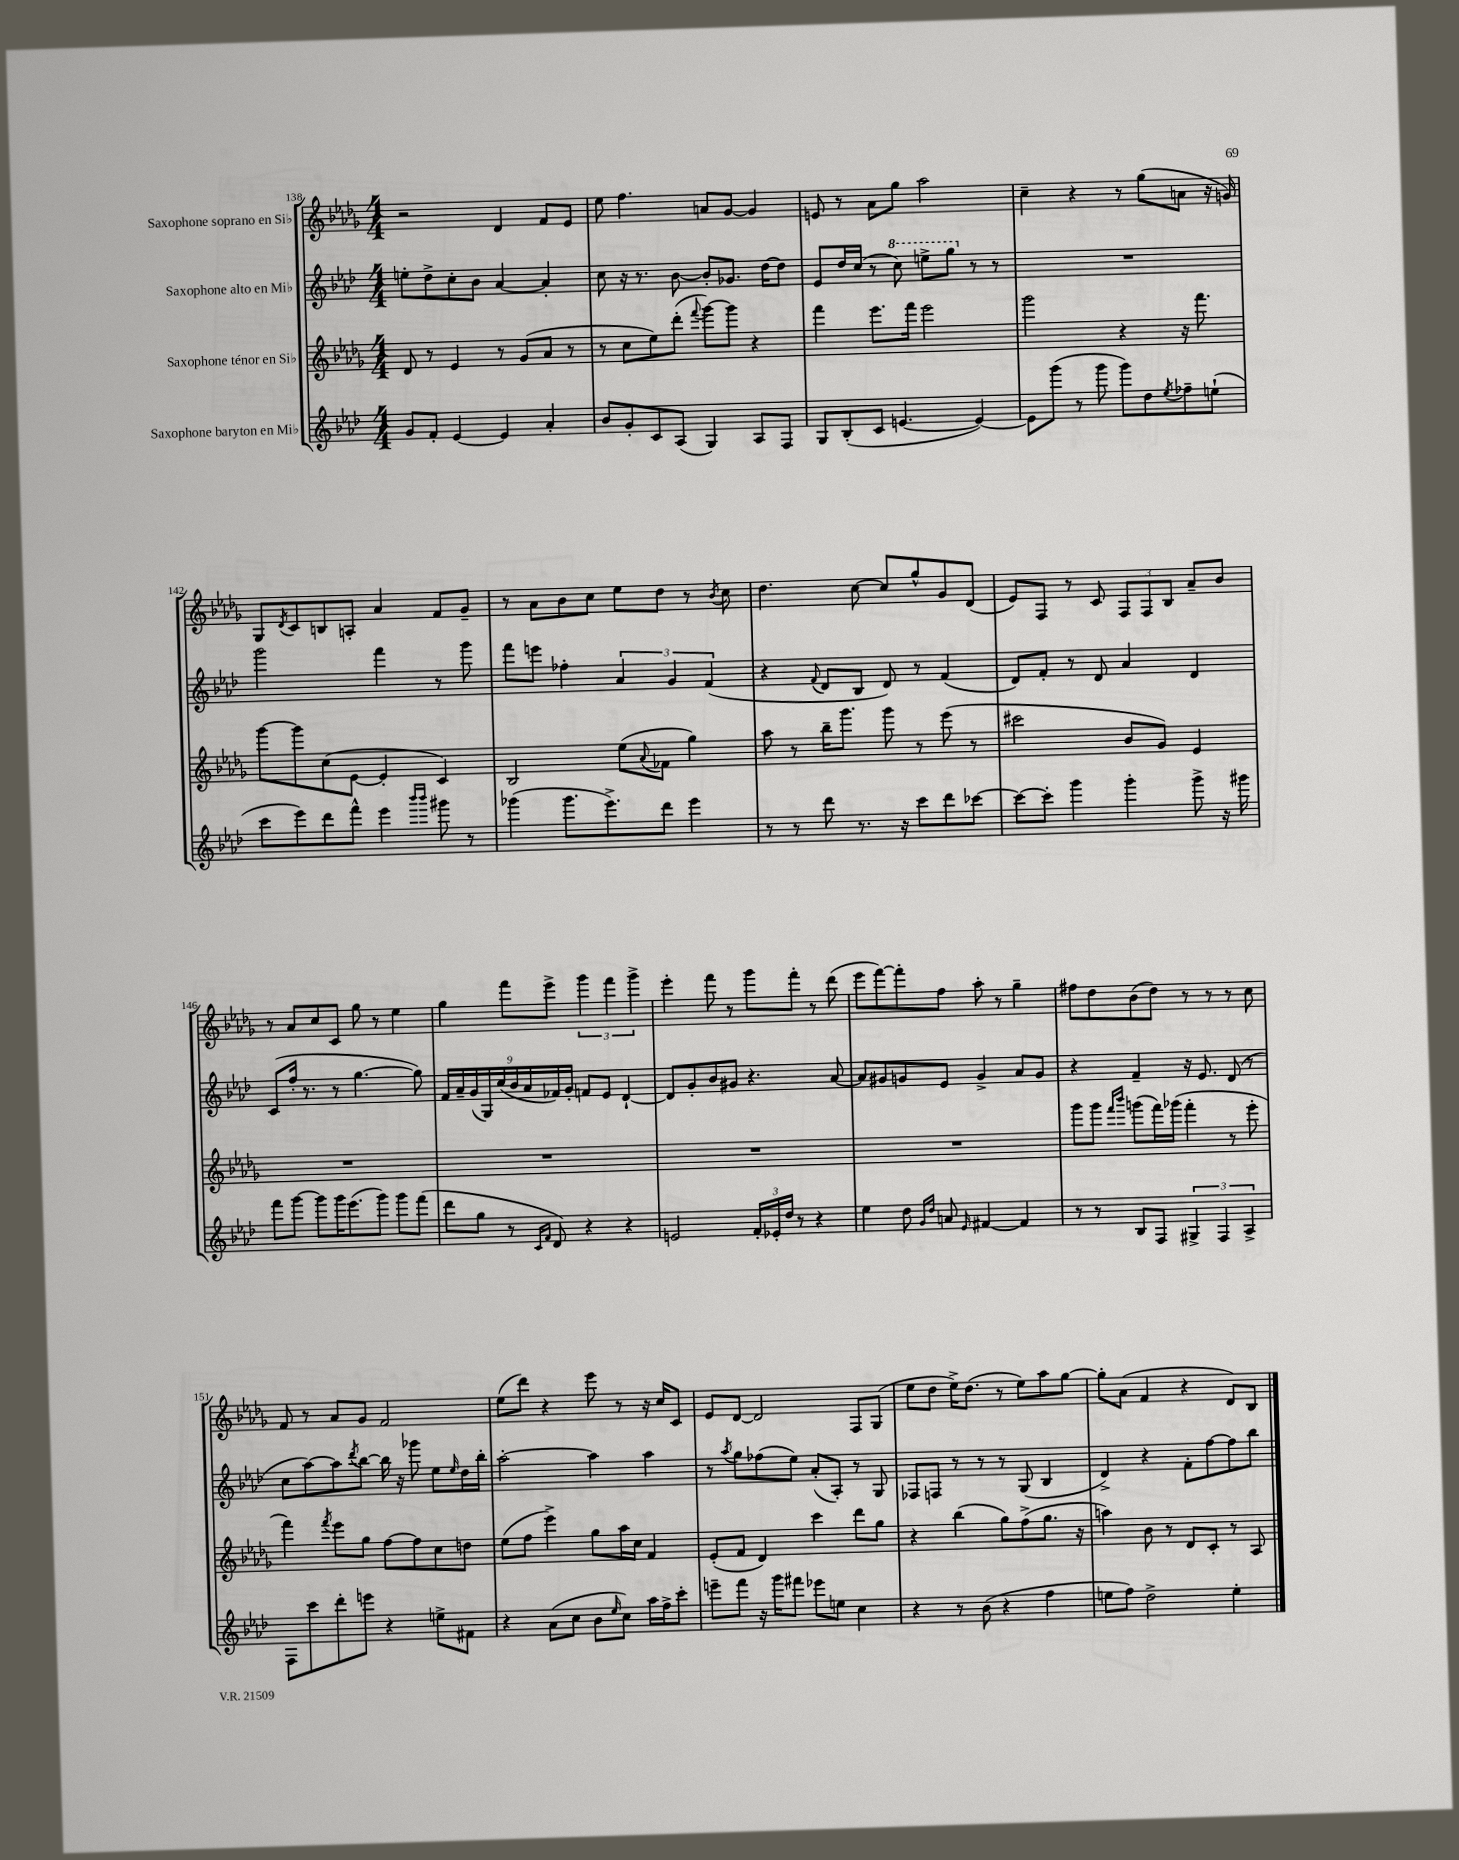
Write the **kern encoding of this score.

**kern	**kern	**kern	**kern
*staff4	*staff3	*staff2	*staff1
*clefG2	*clefG2	*clefG2	*clefG2
*k[b-e-a-d-]	*k[b-e-a-d-g-]	*k[b-e-a-d-]	*k[b-e-a-d-g-]
*M4/4	*M4/4	*M4/4	*M4/4
8g	8d-	8ee'	2r
8f'	8r	8dd-^	.
[4e-	4e-	8cc'	.
.	.	8b-	.
4e-]	8r	[4a-	4d-
.	(8g-	.	.
4a-'	8a-	4a-']	8f
.	8r	.	8e-
=	=	=	=
8b-	8r	8cc	8ee-
8g'	8cc	16r	4.ff
.	.	8.r	.
8c	8ee-)	.	.
(8A-	(8ddd-'	[8b-	.
.	8qqfff	.	.
4G)	[8ggg-)	8b-']	8a
.	8ggg-]	8.g-	[8g-
8A-	4r	.	4g-]
.	.	[16dd-	.
8F	.	8dd-]	.
=	=	=	=
8G	4fff	8e-	8e
(8B-'	.	16dd-	8r
.	.	(16cc	.
8c	8.eee-	8r	8a-
[4.e	.	8ccc)	8gg-
.	16fff	.	.
.	2eee-	8eee^	2aa-
.	.	8ggg	.
4e_)	.	8r	.
.	.	8r	.
=	=	=	=
8e]	2ggg-	1r	4cc~
(8ggg	.	.	.
8r	.	.	4r
8ggg	.	.	.
8ggg)	4r	.	8r
8dd-	.	.	(8gg-
8qee-	.	.	.
8ff-~	16r	.	8a
.	8.fff	.	.
(8ee`	.	.	16r
.	.	.	16g)
=	=	=	=
8ccc	[8ggg-	2ggg	8G-
.	.	.	8qd-
8eee-)	8ggg-]	.	8c
8ddd-	(8cc	.	8B
8fff^^	[8e-	.	8A'
4eee-	4e-']	4fff	4a-
16qqbbb-	.	.	.
16qqbbb-	.	.	.
8ggg#	4c)	8r	8f
8r	.	8ggg	8g-~
=	=	=	=
(4ggg-	2B-	8fff	8r
.	.	8eee	8a-
8.ggg-	.	4ff-'	8b-
.	.	.	8cc
8.eee-^)	.	.	.
.	(8ee-	6a-	8ee-
.	8qqa-	.	.
8ddd-	8f-	.	8dd-
.	.	6g	.
4eee-	4gg-)	.	8r
.	.	(6f	.
.	.	.	8qb-
.	.	.	8cc
=	=	=	=
8r	8aa-	4r	4.dd-
8r	8r	.	.
.	.	8qqf	.
8ddd-	16bb-~	8d-	.
.	8.ggg-	.	.
8.r	.	8B-	[8cc
.	8ggg-	8d-)	8cc]
16r	.	.	.
8ccc	8r	8r	8gg-^^
8ddd-	(8eee-	(4f	8g-
[8ccc-	8r	.	(8d-
=	=	=	=
8ccc-_	2ccc#	8d-)	8e-)
8ccc-']	.	8f'	8F
4ggg	.	8r	8r
.	.	8d-	8c
4ggg'	8b-	4a-	12F
.	.	.	12F
.	8g-)	.	.
.	.	.	12B-
8ggg^	4e-	4d-	8a-~
16r	.	.	8b-
16ggg#	.	.	.
=	=	=	=
8fff	1r	(8c	8r
[8ggg	.	16ff'	8a-
.	.	8.r	.
8ggg]	.	.	8cc
16ggg	.	8r	8c
(8.eee-	.	.	.
.	.	[4.gg	8gg-
8ggg)	.	.	8r
8ggg	.	.	4ee-
(8fff	.	8gg])	.
=	=	=	=
8ddd-	1r	18f	4gg-
.	.	18a-~	.
.	.	(18g	.
8gg	.	.	.
.	.	18G)	.
.	.	(18cc	.
8r	.	.	8fff
.	.	18b-	.
.	.	18a-	.
16qqc	.	.	.
16qqf	.	.	.
8d-)	.	.	8eee-^
.	.	18f-)	.
.	.	18g'	.
4r	.	8f	6ggg-
.	.	8e-	.
.	.	.	6fff
4r	.	[4d-`	.
.	.	.	6ggg-^
=	=	=	=
2e	1r	8d-]	4eee-'
.	.	8g'	.
.	.	8b-	8fff
.	.	8g#	8r
24f'	.	4.r	8ggg-
24e-'	.	.	.
24dd-	.	.	.
8r	.	.	8fff'
4r	.	.	8r
.	.	[8a-	(8ddd-
=	=	=	=
4ee-	1r	8a-]	8eee-
.	.	8g#	[8fff)
8dd-	.	8g	8fff']
16qqg	.	.	.
16qqdd-	.	.	.
8a	.	8e-	8ff
16qqe-	.	.	.
[4f#	.	4g^	8aa-'
.	.	.	8r
4f#]	.	8a-	4gg-~
.	.	8g	.
=	=	=	=
8r	8ggg-	4r	8ff#
8r	8ggg-	.	8dd-
.	16qqfff	.	.
.	16qqbbb-	.	.
8B-	(8ggg	4f~	(8b-
8F	16fff)	.	8dd-)
.	(16ggg-	.	.
6G#^	4fff'	16r	8r
.	.	8.e-	.
.	.	.	8r
6F	.	.	.
.	8r	(8d-	8r
6A-^	.	.	.
.	8eee-'	8r	8cc
=	=	=	=
8F	4fff)	8cc	8f
8ccc	.	[8aa-)	8r
.	8qfff	.	.
8ddd-'	8eee-	8aa-]	8a-
.	.	8qddd-	.
8eee	8gg-	[8bb-	8g-
4r	[8ff	16bb-]	2f
.	.	16r	.
.	8ff]	8ggg-	.
8ee^	8cc	8ee-	.
.	.	16qqee-	.
8f#	8dd	16dd-	.
.	.	16bb-'	.
=	=	=	=
4r	(8ee-	[2aa-'	(8ee-
.	8ff	.	8ddd-)
(8a-	4eee-^)	.	4r
8cc	.	.	.
8b-	8gg-	4aa-]	8eee-
16qqee-	.	.	.
8cc)	16aa-	.	8r
.	16cc	.	.
16aa-	4f	4aa-	16r
16ff^	.	.	16cc
8ccc'	.	.	8c
=	=	=	=
8eee~	(8e-'	8r	8e-
.	.	8qaa-	.
8fff	8f	8gg	[8d-
16r	4d-)	(8ff-	2d-]
16ggg	.	.	.
8fff#	.	8ee-)	.
8eee-	4ccc	(8a-'	.
8ee	.	8A-')	.
4cc	8ddd-	8r	8F
.	8gg-	8G	(8G-
=	=	=	=
4r	4r	8F-	8ee-
.	.	8F	8dd-
8r	(4bb-	8r	16ee-^)
.	.	.	(8.dd-
(8b-	.	8r	.
4r	8gg-)	8r	8r
.	(8ff^	(8G	8ee-)
4ff	8.gg-	4B-	8aa-
.	.	.	[8gg-
.	16r	.	.
=	=	=	=
8ee	4aa)	4d-^)	8gg-']
8ff)	.	.	(8a-
2dd-^	8b-	4r	4f
.	8r	.	.
.	8d-	8f'	4r
.	8c'	[8ff	.
4ee'	8r	8ff]	8d-)
.	8A-	8bb-	8B-
==	==	==	==
*-	*-	*-	*-
